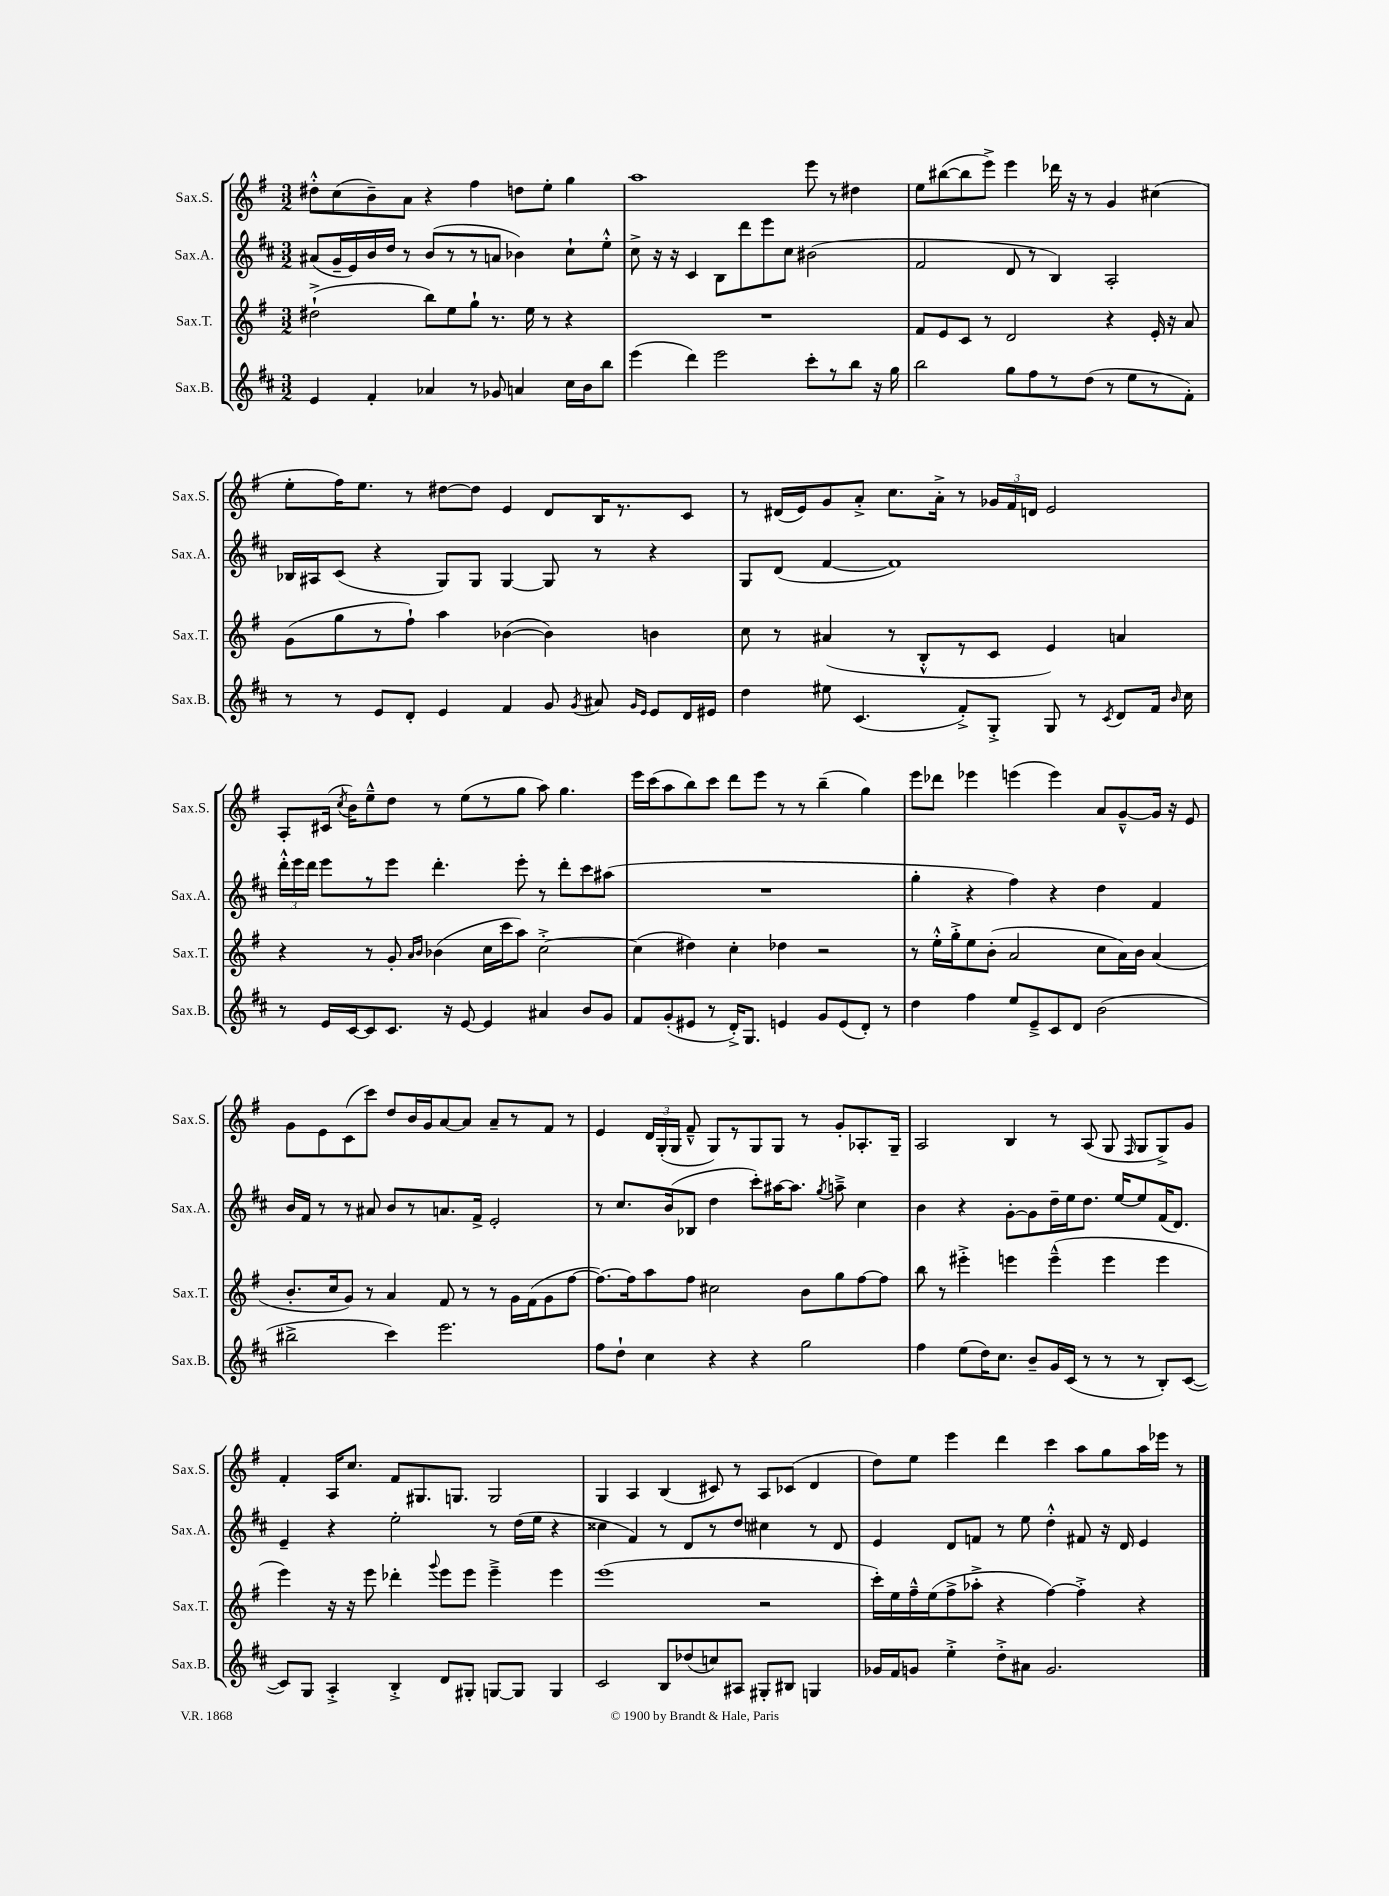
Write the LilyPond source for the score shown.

<<
\new StaffGroup <<
\new Staff = "s0" \with { instrumentName = "Sax.S." shortInstrumentName = "Sax.S." } {
    \clef treble \key g \major \numericTimeSignature \time 3/2
    \autoBeamOff dis''8[-.-^ c''8( b'8--) a'8] r4 fis''4 d''8[ e''8]-. g''4 |
    a''1 e'''8 r8 dis''4 |
    e''8[ bis''8~( bis''8 e'''8]->) e'''4 des'''16 r16 r8 g'4 cis''4( |
    e''8[-. fis''16) e''8.] r8 dis''8[~ dis''8] e'4 d'8[ b16 r8. c'8] |
    r8 dis'16[( e'16) g'8 a'8]-.-> c''8.[ a'16]-.-> r8 \tuplet 3/2 { ges'16[ fis'16 d'16] } e'2 |
    a8[-. cis'16]( \acciaccatura { c''8 } b'16[) e''8---^ d''8] r8 e''8[( r8 g''8] a''8) g''4. |
    e'''16[ c'''16( a''8 b''8) c'''8] d'''8[ e'''8] r8 r8 b''4--( g''4) |
    e'''8[ des'''8] ees'''4 e'''4( e'''4) a'8[ g'8~---^ g'16] r16 e'8 |
    g'8[ e'8 c'8( c'''8]) d''8[ b'16 g'16 a'8~ a'8] a'8[-- r8 fis'8] r8 |
    e'4 \tuplet 3/2 { d'16[ g16-.( g16] } fis'8---^ g8[) r8 g8 g8] r8 g'8[-. aes8.-. g16]-- |
    a2 b4 r8 a8( g8 \grace { fis16 } g8[ g8->) g'8] |
    fis'4-. a16[ c''8.] fis'8[ gis8. g8.] g2 |
    g4 a4 b4( cis'8) r8 a8[ ces'8]( d'4 |
    d''8[) e''8] e'''4 d'''4 c'''4 a''8[ g''8 a''16 ees'''16] r8 \bar "|." |
}
\new Staff = "s1" \with { instrumentName = "Sax.A." shortInstrumentName = "Sax.A." } {
    \clef treble \key d \major \numericTimeSignature \time 3/2
    \autoBeamOff ais'8[( g'16-- e'16) b'16 d''16] r8 b'8[( r8 r8 a'8] bes'4) cis''8[-! e''8]-.-^ |
    cis''8-> r16 r16 cis'4 b8[ d'''8 e'''8 cis''8] bis'2( |
    fis'2 d'8 r8 b4) a2-. |
    bes16[ ais16 cis'8]( r4 g8[) g8] g4~ g8 r8 r4 |
    g8[ d'8]( fis'4~ fis'1) |
    \tuplet 3/2 { d'''16[-.-^ e'''16 d'''16] } e'''8[ r8 e'''8] d'''4.-. e'''8-. r8 d'''8[-. cis'''8 ais''8]( |
    R1. |
    g''4-. r4 fis''4) r4 d''4 fis'4 |
    b'16[ fis'16] r8 r8 ais'8 b'8[ r8 a'8. fis'16]-> e'2-. |
    r8 cis''8.[ b'16( bes8] d''4 cis'''8[-.) ais''16~ ais''8.] \acciaccatura { g''8 } a''8---> cis''4 |
    b'4 r4 g'8[~-. g'8 d''16-- e''16 d''8.] e''16[~ e''8 fis'16( d'8.]) |
    e'4-- r4 e''2-. r8 d''16[( e''16] r4 |
    cisis''4 fis'4) r8 d'8[ r8 d''8] cis''4 r8 d'8 |
    e'4 d'8[ f'8] r8 e''8 d''4-.-^ fis'8 r16 d'16 e'4 \bar "|." |
}
\new Staff = "s2" \with { instrumentName = "Sax.T." shortInstrumentName = "Sax.T." } {
    \clef treble \key g \major \numericTimeSignature \time 3/2
    \autoBeamOff dis''2-!->( b''8[) e''8 g''8]-! r8. e''16 r8 r4 |
    R1. |
    fis'8[ e'8 c'8] r8 d'2 r4 e'16-. r16 a'8 |
    g'8[( g''8 r8 fis''8]-!) a''4 bes'4~( bes'4) b'4 |
    c''8 r8 ais'4( r8 b8[-.-^ r8 c'8] e'4) a'4 |
    r4 r8 g'8-. \grace { a'16[ b'16] } bes'4( c''16[ c'''16 a''8]) c''2~-.-> |
    c''4( dis''4) c''4-. des''4 r2 |
    r8 e''16[-.-^ g''16-.-> e''8 b'8]-.( a'2 c''8[ a'16) b'16] a'4( |
    b'8.[-. c''16 g'8]) r8 a'4 fis'8 r8 r8 g'16[ fis'16( g'8 fis''8]~ |
    fis''8.[~) fis''16 a''8 fis''8] cis''2 b'8[ g''8 fis''8~ fis''8] |
    b''8 r8 eis'''4-.-> e'''4 e'''4---^( e'''4 e'''4 |
    e'''4) r16 r16 e'''8 des'''4-. \appoggiatura { g'''8 } e'''8[ e'''8] e'''4---> e'''4 |
    e'''1( r2 |
    c'''16[-.) e''16 fis''16---^ e''16( fis''8-> aes''8]-.-> r4 fis''4~) fis''4-.-> r4 \bar "|." |
}
\new Staff = "s3" \with { instrumentName = "Sax.B." shortInstrumentName = "Sax.B." } {
    \clef treble \key d \major \numericTimeSignature \time 3/2
    \autoBeamOff e'4 fis'4-. aes'4 r8 ges'8 a'4 cis''16[ b'16 b''8] |
    e'''4( d'''4) e'''2 cis'''8[-. r8 b''8] r16 g''16 |
    b''2 g''8[ fis''8 r8 d''8]( r8 e''8[ r8 fis'8]-.) |
    r8 r8 e'8[ d'8]-. e'4 fis'4 g'8 \acciaccatura { g'8 } ais'8 \grace { g'16[ e'16] } e'8[ d'16 eis'16] |
    d''4 eis''8 cis'4.( fis'8[-.->) g8]-.-> g8 r8 \acciaccatura { cis'8 } d'8[ fis'16] \grace { b'16 } cis''16 |
    r8 e'16[ cis'16~ cis'8 cis'8.] r16 e'8~ e'4 ais'4 b'8[ g'8] |
    fis'8[ g'8-.( eis'8] r8 d'16[-.->) g8.] e'4 g'8[ e'8( d'8]-.) r8 |
    d''4 fis''4 e''8[ e'8---> cis'8 d'8] b'2( |
    bis''2-> cis'''4) e'''2. |
    fis''8[ d''8]-! cis''4 r4 r4 g''2 |
    fis''4 e''8[( d''16) cis''8.] b'8[-- g'16 cis'16]( r8 r8 r8 b8[-.) cis'8]~( |
    cis'8[) g8] a4-.-> b4-.-> d'8[ gis8]-. g8[~ g8] g4 |
    cis'2 b8[ des''8( c''8) ais8] gis8[-. bis8] g4 |
    ges'16[ fis'16 g'8] e''4-.-> d''8[-.-> ais'8] g'2. \bar "|." |
}
>>
>>
\layout { \context { \Score \remove "Bar_number_engraver" } }
